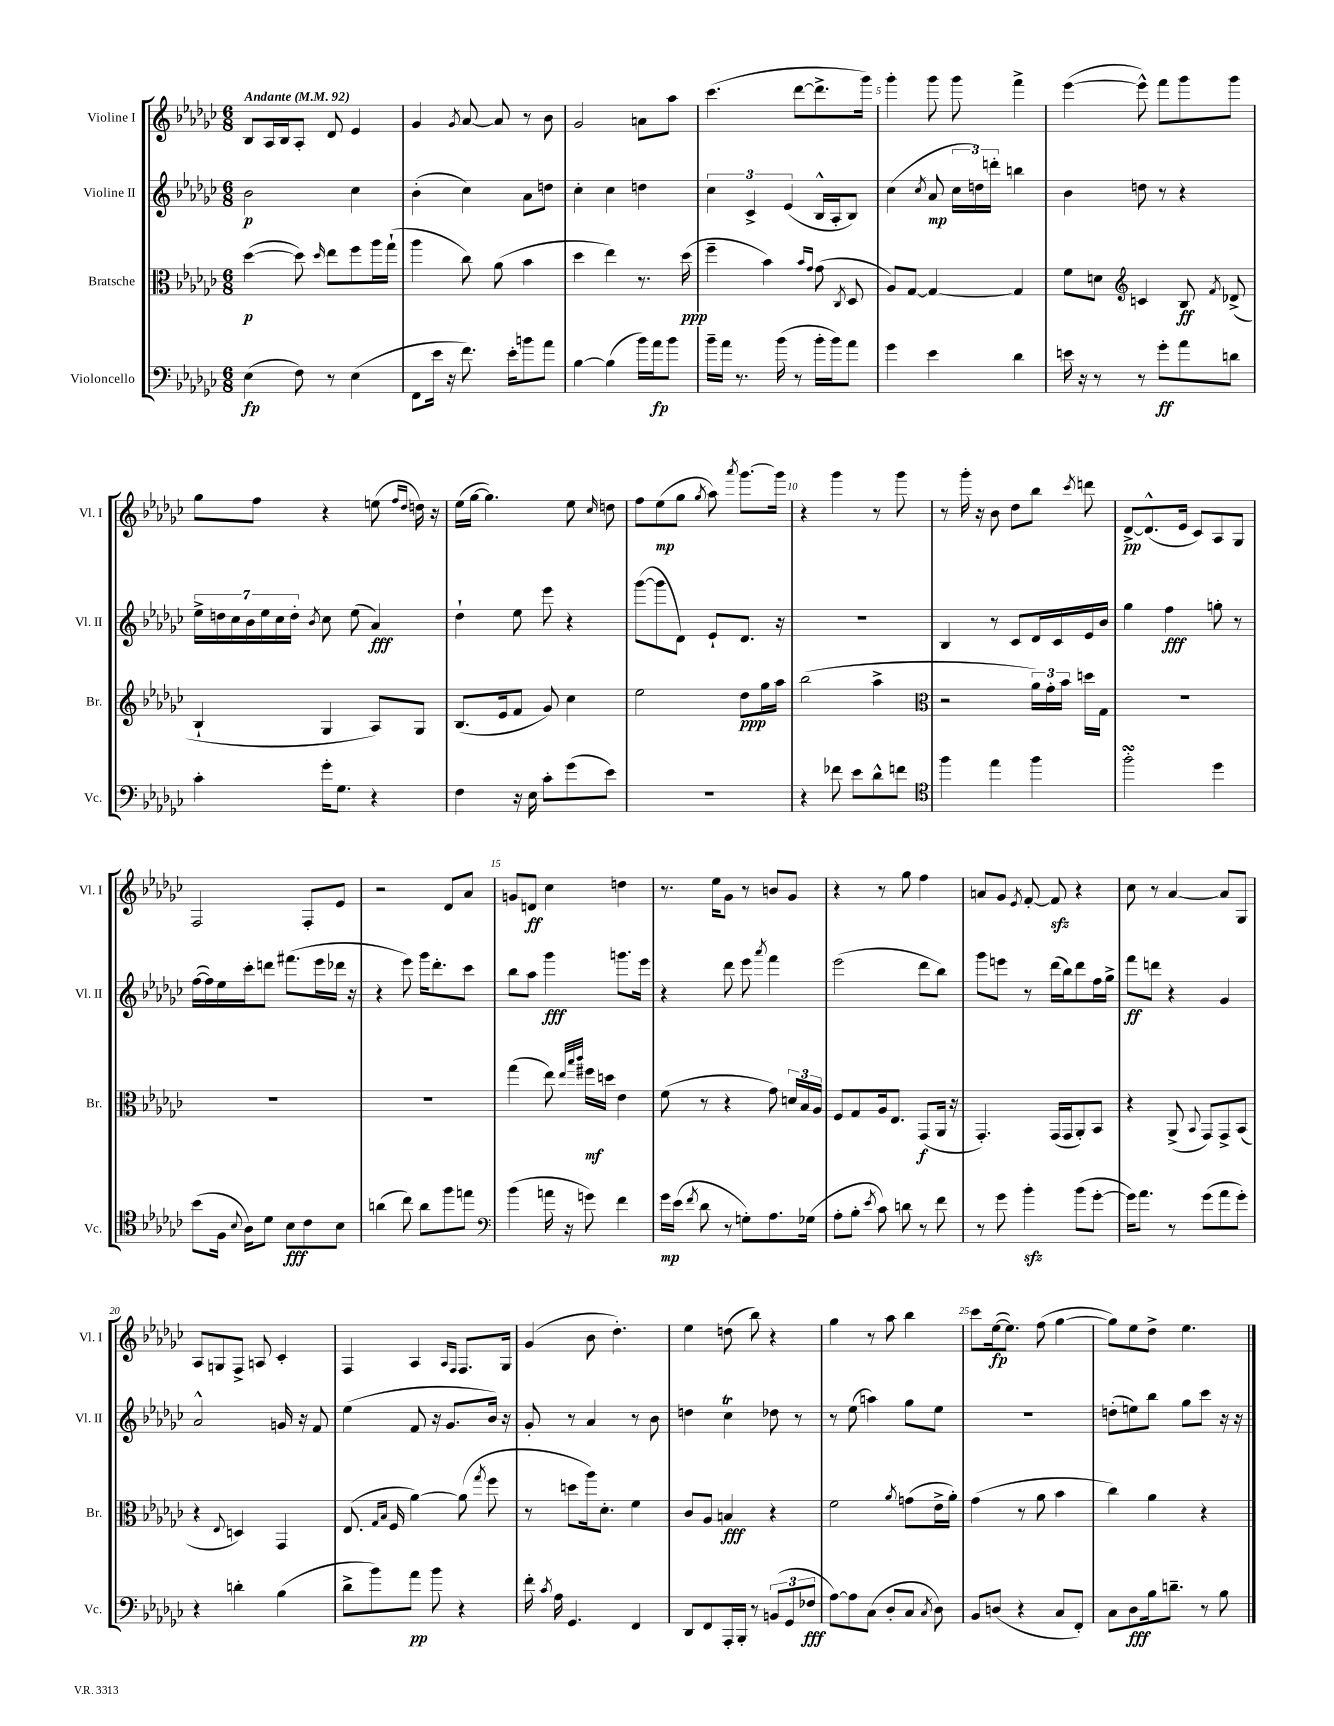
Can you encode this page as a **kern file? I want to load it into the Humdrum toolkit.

**kern	**kern	**kern	**kern
*staff4	*staff3	*staff2	*staff1
*clefF4	*clefC3	*clefG2	*clefG2
*k[b-e-a-d-g-c-]	*k[b-e-a-d-g-c-]	*k[b-e-a-d-g-c-]	*k[b-e-a-d-g-c-]
*M6/8	*M6/8	*M6/8	*M6/8
*MM92	*MM92	*MM92	*MM92
(4E-	([4dd-	2b-	8B-
.	.	.	16A-
.	.	.	16B-
8F)	8dd-])	.	8A-'
.	16qqdd-	.	.
8r	8ee-	.	8d-
(4E-	8ff	4cc-	4e-
.	16aa-	.	.
.	(16gg-`	.	.
=	=	=	=
8FF	4aa-	(4b-'	4g-
16e-	.	.	.
16r	.	.	.
.	.	.	8qg-
8.f)	8cc-)	4cc-)	[8a-
.	(8a-	.	8a-]
16e-'	.	.	.
8b	4b-	8a-	8r
8a-	.	8dd	8b-
=	=	=	=
[4B-	4dd-	4cc-'	2g-
(4B-]	4ee-)	4cc-	.
16b-)	8.r	4dd	8a
16a-	.	.	.
8b-	.	.	8aa-
.	(16dd-	.	.
=	=	=	=
16b-~	4ff~	6cc-	(4.ccc-
16a-	.	.	.
8.r	.	.	.
.	.	6c-^	.
.	4b-)	.	.
(16b-	.	.	.
.	.	(6e-	.
8r	.	.	[8ddd-
.	16qqb-	.	.
.	16qqg-	.	.
16b-'	(8g-	16B-^^	8.ddd-^]
16b-)	.	16A-'	.
.	8qC-	.	.
8a-	8D-	8B-)	.
.	.	.	16ggg-)
=	=	=	=
4g-	8A-)	(4cc-	4ggg-'
.	[8G-	.	.
.	.	8qcc-	.
4e-	4G-_	8a-	8ggg-
.	.	24cc-	8ggg-
.	.	24dd)	.
.	.	24ddd'	.
4d-	4G-]	4bb	4fff^
=	=	=	=
16e	8f	4b-	([4eee-
16r	.	.	.
8r	8d	.	.
*	*clefG2	*	*
8r	4c	8dd	8eee-^^])
8g-'	.	8r	8fff
8a-	8B-	4r	8ggg-
.	8qf	.	.
8d	(8d-^	.	8ggg-
=	=	=	=
4c-'	4B-`	28ee-^	8gg-
.	.	28dd	.
.	.	28cc-	.
.	.	28b-	.
.	.	.	8ff
.	.	28ee-	.
.	.	28cc-	.
.	.	28dd'	.
.	.	8qb-	.
16g-'	4G-	8cc-	4r
8.G-	.	.	.
.	.	(8ee-	.
4r	8A-)	4a-)	(8ee
.	.	.	16qqff
.	.	.	16qqdd-
.	8G-	.	16dd)
.	.	.	16r
=	=	=	=
4F	(8.B-	4dd-`	(16ee-
.	.	.	[16gg-
.	.	.	4.gg-])
.	16e-	.	.
16r	8f	8ee-	.
16E-	.	.	.
8c-'	8g-)	8eee-	.
(8g-	4cc-	4r	8ee-
.	.	.	16qqcc-
8e-)	.	.	8dd
=	=	=	=
2.r	2ee-	([8ggg-	8ff
.	.	8ggg-]	(8ee-
.	.	8d-)	8gg-
.	.	.	8qgg-
.	.	8e-`	8aa-)
.	.	.	8qaaa-
.	8dd-	8.d-	[8.ggg-
.	16gg-	.	.
.	16aa-	16r	16ggg-]
=	=	=	=
4r	(2bb-	2.r	4r
8f-	.	.	4ggg-
8e-	.	.	.
8d-^^	4aa-^	.	8r
8f	.	.	8ggg-
=	=	=	=
*clefC4	*clefC3	*	*
4ff	2r	4B-	8r
.	.	.	16ggg-'
.	.	.	16r
4ee-	.	8r	8b-
.	.	8c-	8dd-
4ff	24a-)	16d-	8bb-
.	24g-'	.	.
.	.	16c-	.
.	24b-	.	.
.	.	.	8qccc-
.	16dd	16e-	8ddd
.	16G-	16b-	.
=	=	=	=
2ff'	2.r	4gg-	[8d-^
.	.	.	(8.d-^^]
.	.	4ff	.
.	.	.	16e-
.	.	.	8c-)
4dd-	.	8gg'	8A-
.	.	8r	8G-
=	=	=	=
(8b-	2.r	([16ff	2F
.	.	16ff])	.
16F	.	16ee-	.
8qqB-	.	.	.
16A-)	.	16ccc-'	.
8d-	.	8ddd	.
8B-	.	(8.fff#	.
8c-	.	.	8F'
.	.	16eee-	.
8B-	.	16ddd-	8e-
.	.	16r	.
=	=	=	=
(4a	2.r	4r	2r
8cc-)	.	8eee-)	.
8a	.	16ggg-	.
.	.	8.ddd-'	.
8ff	.	.	8d-
8ee	.	8ccc-	8a-
=	=	=	=
*clefF4	*	*	*
(4b-	(4gg-	8bb-	8g
.	.	8aa-	8d
16a	8ee-)	4ggg-	4cc-
16r	.	.	.
.	32qqee-	.	.
.	32qqbb-	.	.
.	32qqccc-	.	.
8g)	16ff#	.	.
.	16dd	.	.
4f	4e-	8.ggg	4dd
.	.	16eee-	.
=	=	=	=
16g-	(8f	4r	8.r
(16e-	.	.	.
8qf	.	.	.
8d-	8r	.	.
.	.	.	16ee-
8r	4r	8ddd-	8g-
8G')	.	8eee-	8r
.	.	8qaaa-	.
8.A-	8g-)	4fff	8b
.	24d	.	8g-
.	24B-	.	.
(16G-	.	.	.
.	24A-	.	.
=	=	=	=
8A-'	8F	(2eee-	4r
8B-'	8G-	.	.
8qe-	.	.	.
8c-)	16A-	.	8r
.	8.E-	.	.
8d	.	.	8gg-
8r	(8GG-	8ddd-	4ff
8f	16AA-	8bb-)	.
.	16r	.	.
=	=	=	=
8r	4.GG-')	8ggg-	8a
8g-	.	8eee	8g-
.	.	.	8qe-
4b-'	.	8r	[8f'
.	(16GG-	(16ddd-	8f]
.	16GG-	16bb-)	.
(8b-	8AA-')	8ddd-	4r
[8g-'	8BB-	16ff	.
.	.	16gg-^	.
=	=	=	=
16g-])	4r	8fff	8cc-
8.a-	.	.	.
.	.	8ddd	8r
8r	(8AA-^	4r	[4a-
.	8qqBB-	.	.
(8g-	8GG-)	.	.
8a-	8GG-^	4g-	8a-]
8g-')	(8BB-	.	8G-
=	=	=	=
4r	4r	2a-^^	8A-
.	.	.	8G
.	8qqE-	.	.
4d'	4D)	.	8F^
.	.	.	8A
(4B-	4GG-	16g	4c-'
.	.	16r	.
.	.	8f	.
=	=	=	=
8d-^	(8.E-	(4ee-	4F
8b-)	.	.	.
.	16qqG-	.	.
.	16qqB-	.	.
.	16F	.	.
8a-	[4a-)	8f	4A-
8b-	.	16r	.
.	.	8.g-	.
.	.	.	16qqA-
.	.	.	16qqF
4r	(8a-]	.	8.F
.	8qgg-	.	.
.	8ff	16b-)	.
.	.	16r	16G-
=	=	=	=
16f'	8r	8g-'	(4g-
8qc-	.	.	.
16A-	.	.	.
4.GG-	8dd	8r	.
.	16aa-)	4a-	8b-
.	8.d-'	.	.
.	.	.	4.dd-')
4FF	4f	8r	.
.	.	8b-	.
=	=	=	=
8DD-	8c-	4dd	4ee-
8FF	8A-	.	.
16AAA-'	4B	4cc-	(8dd
16BBB-'	.	.	.
8r	.	.	8bb-)
(12BB	4r	8dd-	4r
12GG-	.	.	.
.	.	8r	.
12F-	.	.	.
=	=	=	=
[8A-)	2f	8r	4gg-
8A-]	.	(8ee-	.
(8C-	.	4aa)	8r
8D-'	.	.	8aa-
.	8qa-	.	.
8C-	(8g	8gg-	4bb-
8qC-	.	.	.
8D-)	16e-^	8ee-	.
.	16a-')	.	.
=	=	=	=
8BB-	(4g-	2.r	8ccc-
(8D	.	.	([16ee-
.	.	.	8.ee-])
4r	8r	.	.
.	8a-	.	(8ff
8C-	4b-	.	[4gg-
8FF')	.	.	.
=	=	=	=
8C-	4cc-)	(8dd'	8gg-])
8D-	.	8ee)	8ee-
16B-	4a-	8bb-	8dd-^
8.d~	.	.	.
.	.	8gg-	4.ee-
8r	4r	8ccc-	.
8B-	.	16r	.
.	.	16r	.
==	==	==	==
*-	*-	*-	*-
